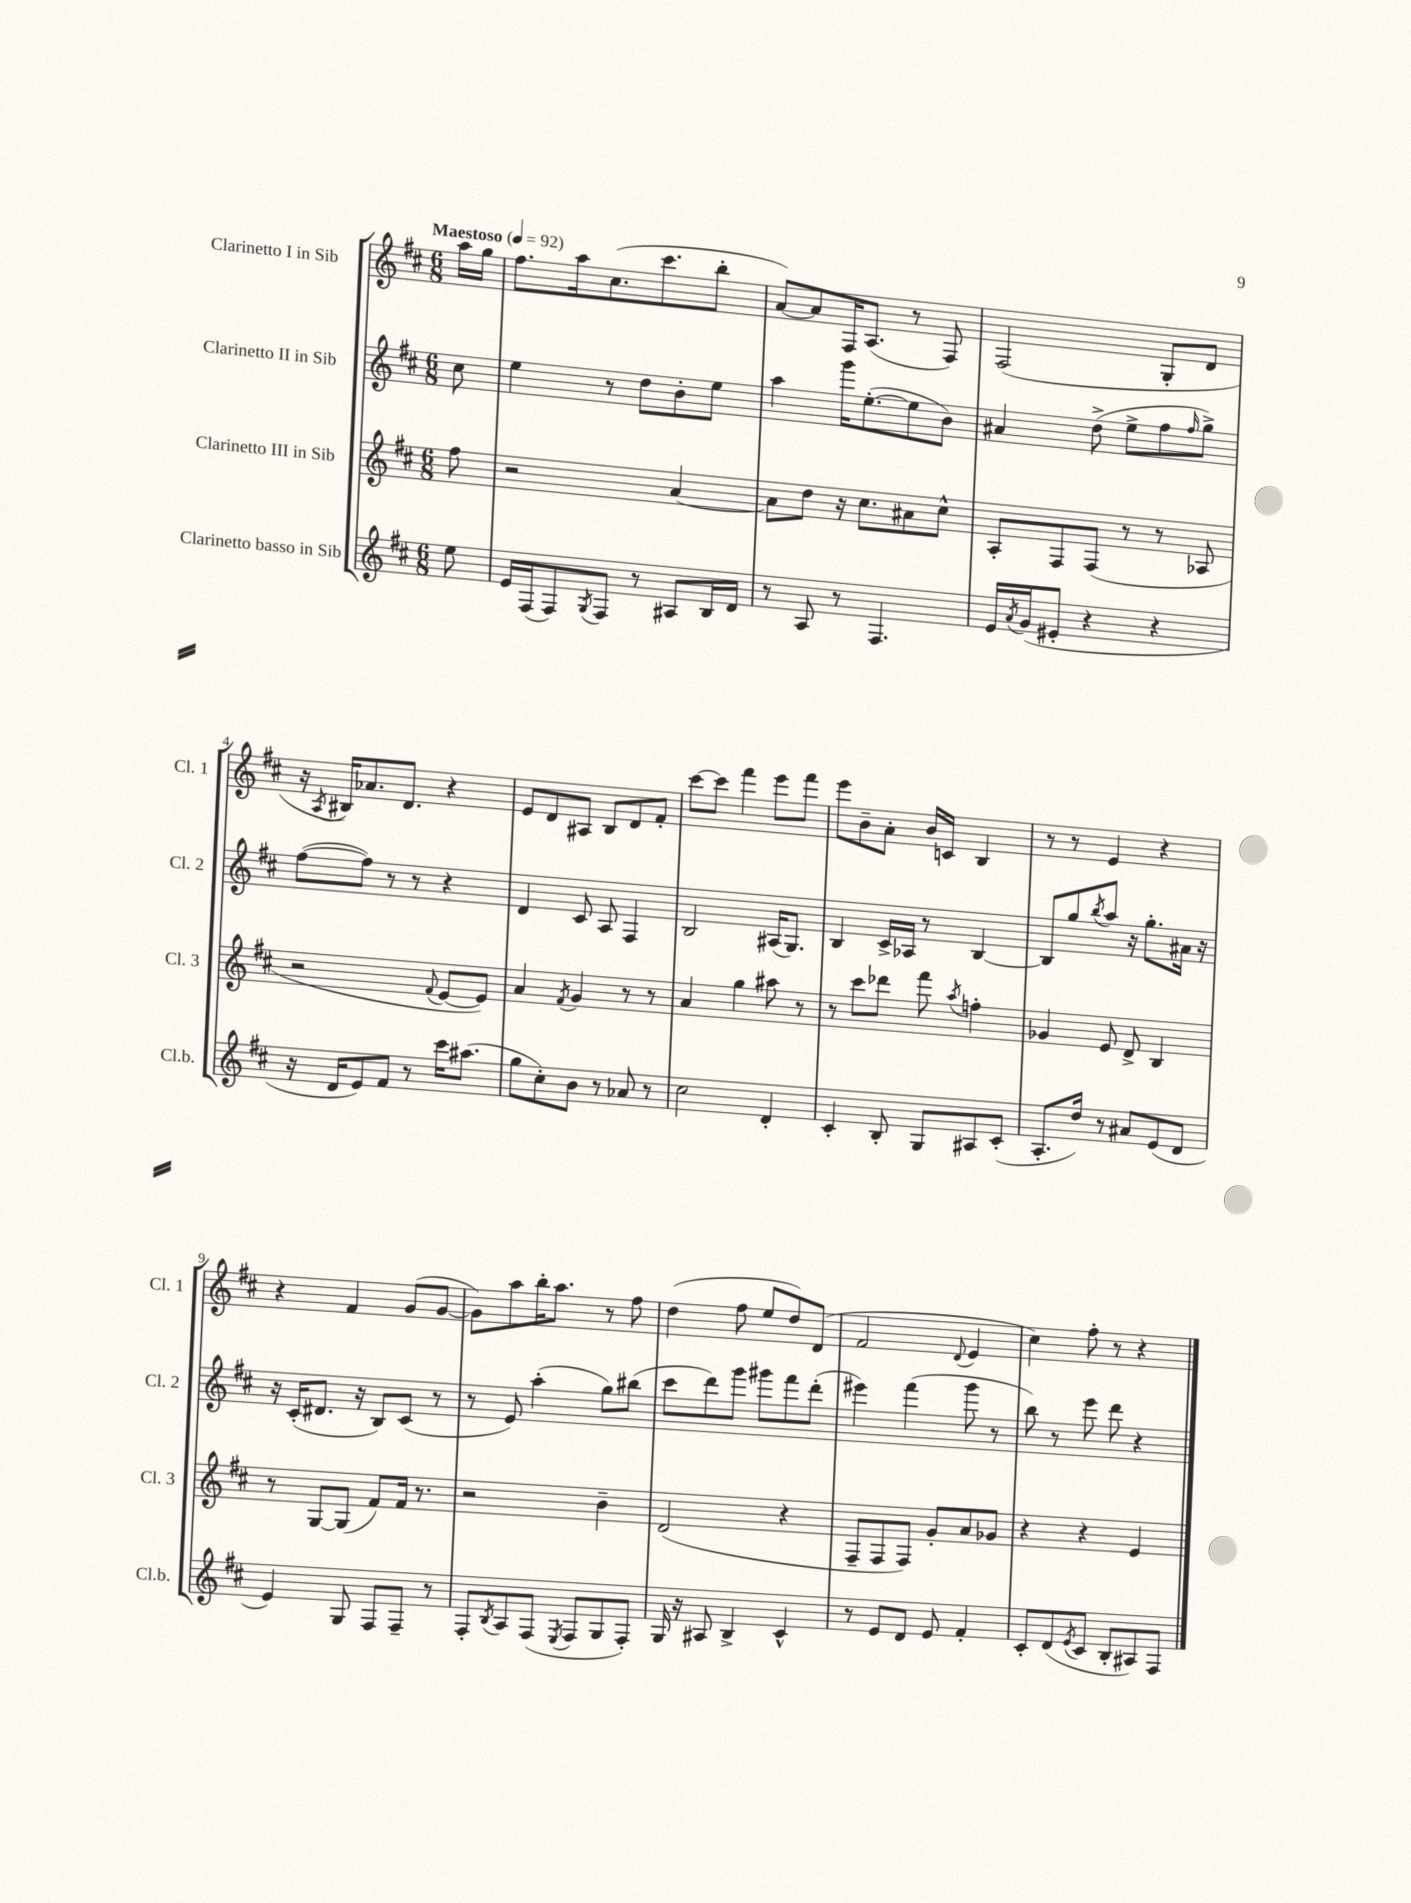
<<
\new StaffGroup <<
\new Staff = "s0" \with { instrumentName = "Clarinetto I in Sib" shortInstrumentName = "Cl. 1" } {
    \clef treble \key d \major \numericTimeSignature \time 6/8 \partial 8 \tempo "Maestoso" 4 = 92
    a''16 g''16 |
    fis''8. a''16 cis''8.( cis'''8. b''8-. |
    a'8~) a'8 fis16 a8.( r8 fis8) |
    fis2( g8-. d'8 |
    r16 \acciaccatura { a8 } bis16) aes'8. d'8. r4 |
    e'8 d'8 ais8 b8 d'8 fis'8-. |
    cis'''8~ cis'''8 fis'''4 e'''8 fis'''8 |
    e'''8 b'8-- a'8-. b'16 c'16 b4 |
    r8 r8 e'4 r4 |
    r4 fis'4 g'8( g'8~ |
    g'8) a''8 b''16-. a''8. r8 fis''8 |
    d''4( fis''8 e''8 d''8) d'8( |
    fis'2 \appoggiatura { d'8 } e'4 |
    cis''4) fis''8-. r8 r4 \bar "|." |
}
\new Staff = "s1" \with { instrumentName = "Clarinetto II in Sib" shortInstrumentName = "Cl. 2" } {
    \clef treble \key d \major \numericTimeSignature \time 6/8 \partial 8
    cis''8 |
    e''4 r8 d''8 b'8-. e''8 |
    a''4 g'''16 e''8.~-.( e''8 b'8) |
    ais'4 d''8->( e''8-> fis''8 \grace { fis''16 } g''8->) |
    fis''8~( fis''8) r8 r8 r4 |
    d'4 cis'8 a8 fis4 |
    b2 ais16( g8.) |
    b4 cis'16-> aes16 r8 b4~ |
    b8 g''8 \acciaccatura { b''8 } a''8 r16 g''8.-. ais'16 r16 |
    r16 cis'16-.( dis'8. r16 b8) cis'8( r8 |
    r8 e'8) a''4-.( g''8) bis''8( |
    cis'''8 d'''8) g'''8 gis'''8 fis'''8 d'''8-.( |
    eis'''4) fis'''4( g'''8 r8 |
    b''8) r8 e'''8 d'''8 r4 \bar "|." |
}
\new Staff = "s2" \with { instrumentName = "Clarinetto III in Sib" shortInstrumentName = "Cl. 3" } {
    \clef treble \key d \major \numericTimeSignature \time 6/8 \partial 8
    fis''8 |
    r2 a'4~ |
    a'8 d''8 r16 cis''8. ais'8 cis''8-^ |
    a8-. fis8 fis8( r8 r8 aes8 |
    r2 \appoggiatura { fis'8 } e'8~ e'8) |
    a'4 \acciaccatura { fis'8 } g'4 r8 r8 |
    a'4 g''4 ais''8 r8 |
    r8 cis'''8 des'''8 fis'''8 \acciaccatura { a''8 } f''4-. |
    ges'4 e'8 d'8-> b4 |
    r8 g8~ g8( fis'8) fis'16 r8. |
    r2 b'4-- |
    d'2( r4 |
    fis8-- fis8 fis8) g'8-. a'8 ges'8 |
    r4 r4 e'4 \bar "|." |
}
\new Staff = "s3" \with { instrumentName = "Clarinetto basso in Sib" shortInstrumentName = "Cl.b." } {
    \clef treble \key d \major \numericTimeSignature \time 6/8 \partial 8
    e''8 |
    e'16 fis16( fis8) \acciaccatura { g8 } fis8 r8 ais8 b16 d'16 |
    r8 a8 r8 fis4. |
    e'16 \acciaccatura { a'8 } g'16( eis'8-. r4 r4 |
    r16 d'16 e'8) fis'8 r8 cis'''16 ais''8.( |
    g''8 cis''8-.) b'8 r8 aes'8 r8 |
    cis''2 d'4-. |
    cis'4-. b8-. g8 ais8 cis'8-.( |
    a8.-. d''16) r8 ais'8 e'8( d'8 |
    e'4) g8 fis8 fis8-- r8 |
    fis8-. \acciaccatura { b8 } a8 fis8( \acciaccatura { e8 } fis8 g8 fis8-.) |
    g16 r16 ais8 b4-> cis'4-^ |
    r8 e'8 d'8 e'8 fis'4-. |
    cis'8-. d'8( \acciaccatura { e'8 } cis'8 b8-. ais8) fis8 \bar "|." |
}
>>
>>
